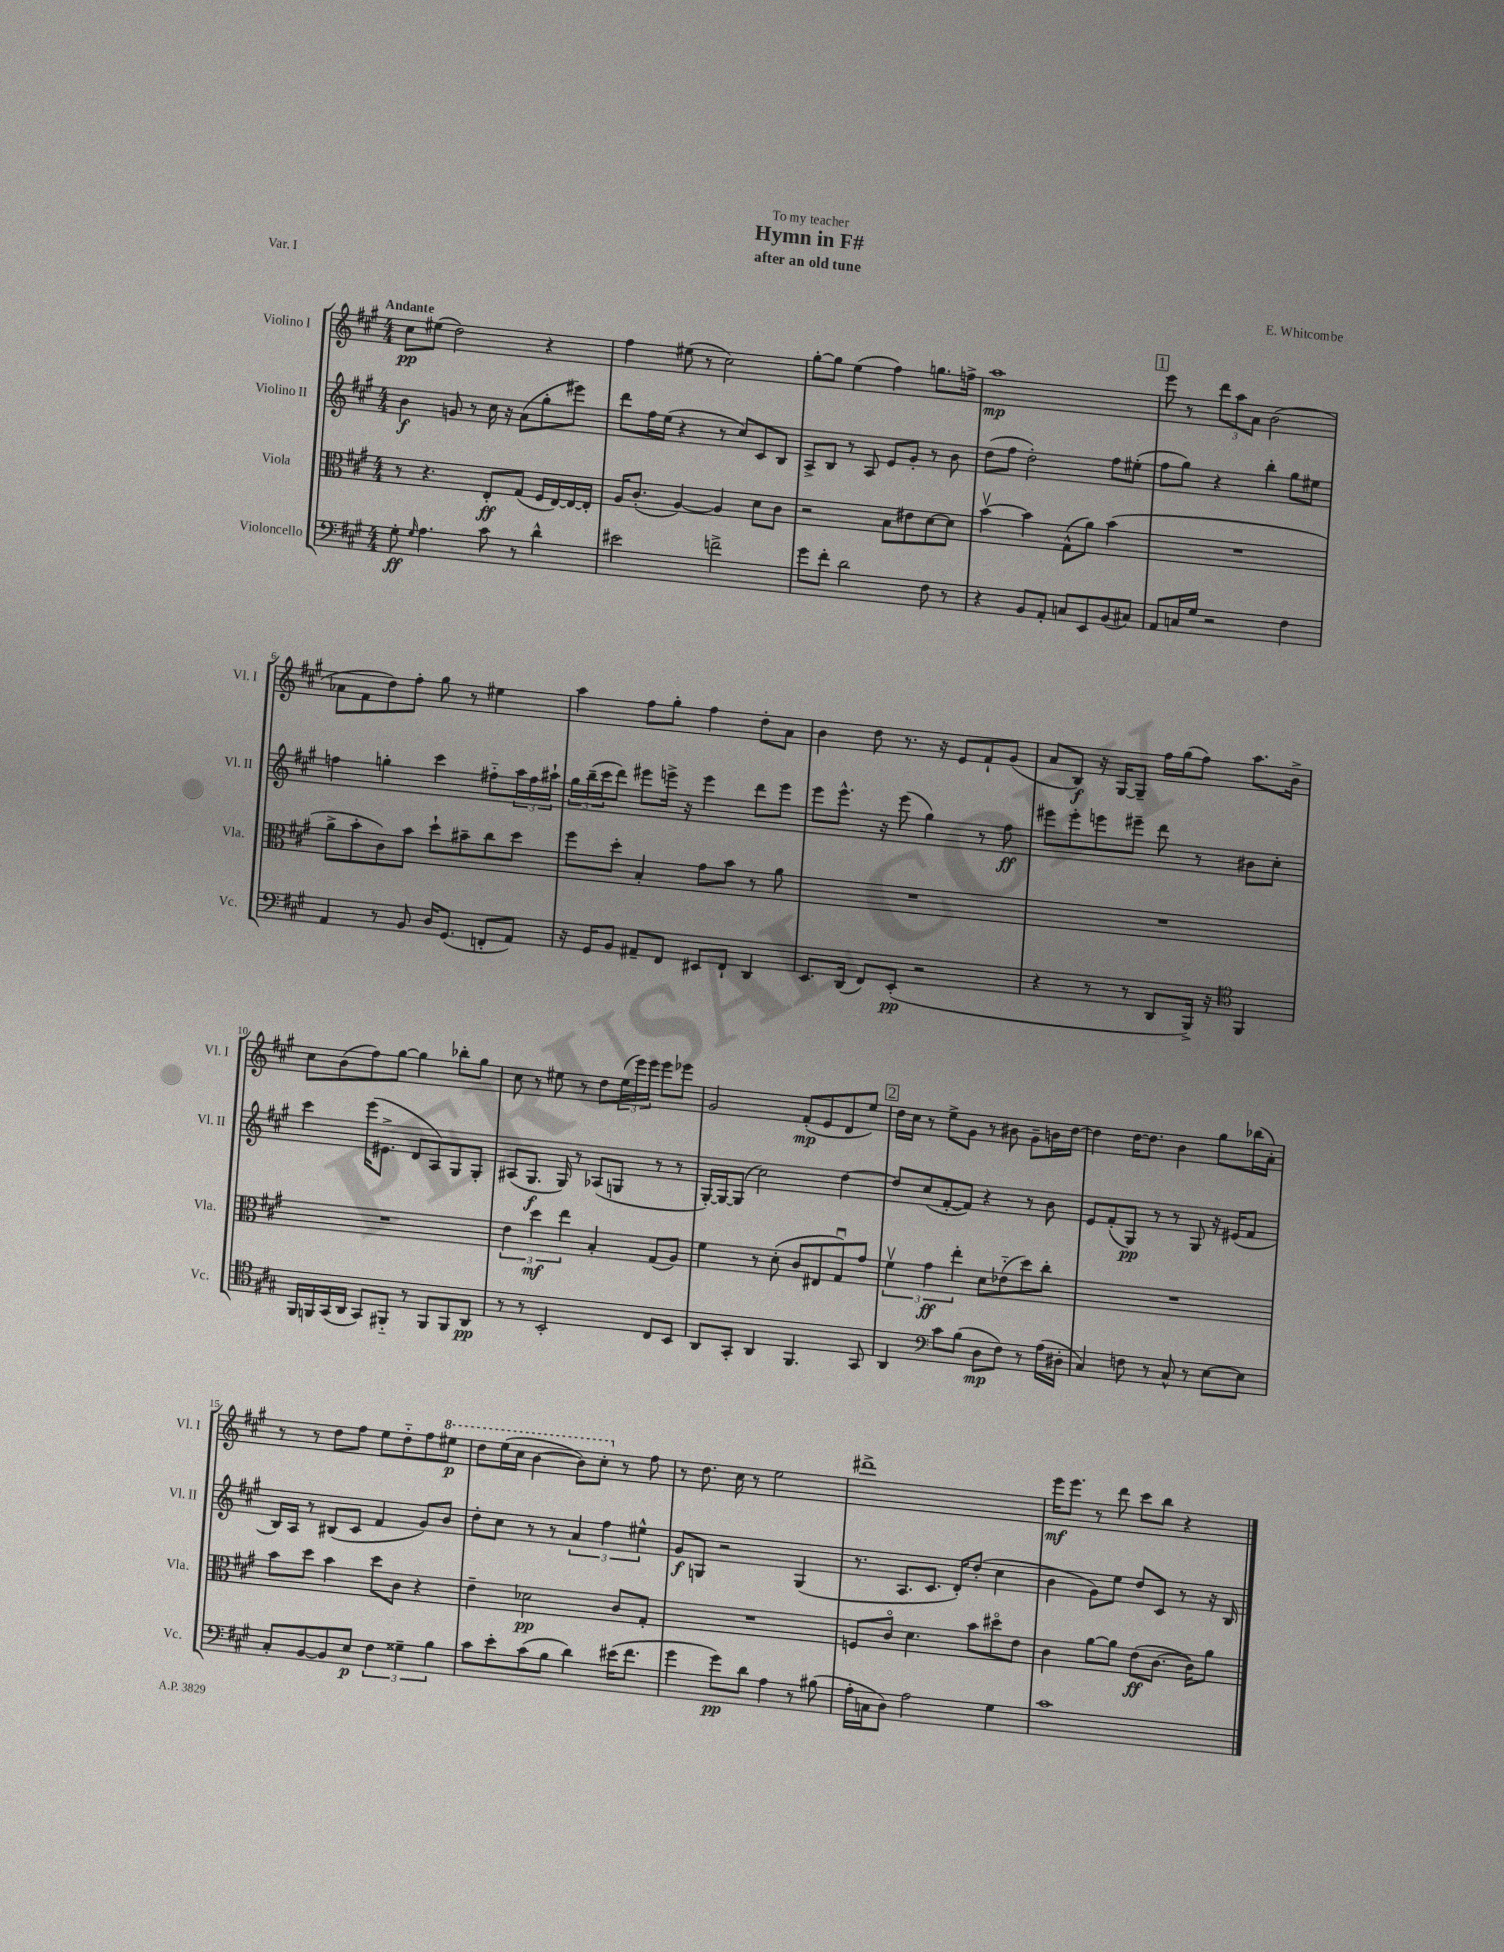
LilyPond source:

\header { title = "Hymn in F#" composer = "E. Whitcombe" subtitle = "after an old tune" dedication = "To my teacher" piece = "Var. I" }
<<
\new StaffGroup <<
\new Staff = "s0" \with { instrumentName = "Violino I" shortInstrumentName = "Vl. I" } {
    \clef treble \key a \major \numericTimeSignature \time 4/4 \tempo "Andante"
    cis''8\pp eis''8( d''2) r4 |
    fis''4 eis''8( r8 cis''2) |
    gis''8~-. gis''8 e''4( fis''4) g''8. f''16-> |
    a''1\mp |
    \mark \markup { \box "1" } e'''8 r8 \tuplet 3/2 { d'''8 a''8 a'8 } b'2( |
    aes'8 fis'8 d''8) fis''8-. gis''8 r8 eis''4 |
    a''4 fis''8 gis''8-. fis''4 d''8-. a'8 |
    b'4 d''8 r8. r16 e'8 fis'8-! gis'8( |
    a'8 b8\f) r16 gis16~ gis8-- fis''16 gis''16( fis''8) a''8. b'16-> |
    cis''8 b'8( fis''8) gis''8~ gis''4 bes''8-. gis''8 |
    cis''8 r8 eis''8 r8 d''8 \tuplet 3/2 { eis''16( e'''16) e'''16 } e'''8 ees'''8 |
    gis'2 fis'8-.\mp( e'8 d'8 e''8) |
    \mark \markup { \box "2" } d''16 cis''16 r8 e''8-> gis'8 r8 bis'8 gis'8-- b'16 d''16~ |
    d''4 d''16~ d''8. b'4 gis''8 bes''16( a'16-.) |
    r8 r8 d''8 fis''8 e''8 d''8-_ fis''8 \ottava #1 eis'''8\p |
    d'''8 e'''16( cis'''16 b''4~ b''8) cis'''8-. \ottava #0 r8 fis''8 |
    r8 d''8. cis''16 r8 e''2 |
    dis'''1-> |
    e'''16\mf e'''8. r8 d'''8 cis'''8 b''8 r4 \bar "|." |
}
\new Staff = "s1" \with { instrumentName = "Violino II" shortInstrumentName = "Vl. II" } {
    \clef treble \key a \major \numericTimeSignature \time 4/4
    b'4\f g'8 r8 cis''16 r16 a'8( gis''8-. eis'''8) |
    d'''8 fis''16 e''16( r4 r8 cis''8) cis'8 b8 |
    a8-> b8 r8 a8 e'8 gis'8-. r8 b'8 |
    d''8( fis''8 d''2-.) fis''8 eis''8-.( |
    \mark \markup { \box "1" } fis''8 gis''8) r4 b''4-. gis''8 eis''8 |
    f''4 g''4-. cis'''4 fis''8-_ \tuplet 3/2 { a''16 fis''16 ais''16-! } |
    \tuplet 3/2 { gis''16 b''16--( cis'''16 } d'''8) eis'''8 e'''16-> r16 e'''4 d'''8 e'''8 |
    e'''8 e'''8.-^ r16 e'''8( gis''4) r8 fis''8\ff |
    eis'''8 eis'''8-. e'''8 eis'''8-- d'''8 r8 bis'8 cis''8-. |
    cis'''4 e'''16( eis'8.-> d'8 a8) gis8 gis8-. |
    ais8( gis8.\f gis16) r8 aes8( g8 r8 r8 |
    gis16~-.) gis16~ gis8( cis''2) d''4~ |
    \mark \markup { \box "2" } d''8 cis''8( fis'8~-. fis'8) r4 r8 b'8 |
    e'8 fis'8-.( gis8\pp) r8 r8 gis8 r16 eis'16( fis'8 |
    b16) a16 r8 bis8( cis'8 fis'4 gis'8) b'8 |
    d''8-. cis''8 r8 r8 \tuplet 3/2 { a'4 fis''4 eis''4-^ } |
    gis'8\f g8 r2 g4( |
    r8. a8. cis'8. d'16-.) d''8-.( cis''4 |
    b'4 gis'8) e''8 d''8 cis'8 r8 r16 b16 \bar "|." |
}
\new Staff = "s2" \with { instrumentName = "Viola" shortInstrumentName = "Vla." } {
    \clef alto \key a \major \numericTimeSignature \time 4/4
    r8 r4. e8-.\ff gis8( fis16 e16~) e16~ e16-. |
    a16 cis'8.-.( a4~) a4 d'8 cis'8 |
    r2 b8 eis'8 d'8~ d'8 |
    b'4~\upbow b'4 gis8-^( a'8) b'4( |
    \mark \markup { \box "1" } R1 |
    a'8-> b'8-. cis'8) b'8 d''8-! bis'8-- cis''8 d''8 |
    fis''8 d''8-. b4-. gis'8 b'8 r8 a'8 |
    R1 |
    R1 |
    R1 |
    \tuplet 3/2 { e'4 d''4\mf e''4 } b4-. gis8( a8) |
    fis'4 r8 d'8-.( cis'8 eis8 gis8\downbow) gis'8 |
    \mark \markup { \box "2" } \tuplet 3/2 { fis'4\upbow gis'4\ff e''4-. } d'8 ees'8-_( d''8) cis''8-. |
    R1 |
    b'8 d''8 b'4 d''8 cis'8 r4 |
    e'4-- des'2\pp cis'8 gis8-. |
    R1 |
    f8 cis'8\flageolet d'4. b'8 dis''8\flageolet e'8 |
    cis'4 a'8~ a'8 e'8\ff( cis'8.~ cis'16) a'8 \bar "|." |
}
\new Staff = "s3" \with { instrumentName = "Violoncello" shortInstrumentName = "Vc." } {
    \clef bass \key a \major \numericTimeSignature \time 4/4
    gis8-.\ff \grace { gis16 } a4. cis'8 r8 d'4-^ |
    eis'2 f'2-> |
    gis'8 fis'8-. d'2 fis8 r8 |
    r4 b,8 a,8-. c8 e,8 b,8( cis8) |
    \mark \markup { \box "1" } a,8 c16 gis16 r2 fis4 |
    a,4 r8 b,8 d16 gis,8.( f,8-. a,8) |
    r16 gis,16 b,8 ais,8-- fis,8 eis,8 fis,8-! d,4 |
    e,8. d,16( fis,8) e,8-.\pp( r2 |
    r4 r8 r8 d,8 b,,16->) r16 \clef tenor fis,4 |
    fis,16 f,16 gis,16( a,16 gis,8) fis,8-_ r8 fis,8 fis,8 a,8\pp |
    r8 r8 b,2-. cis8 b,8 |
    a,8 gis,8-. a,4 fis,4. gis,8 |
    \mark \markup { \box "2" } a,4 \clef bass cis'8 b8( d8\mp fis8) r8 a16( dis16-. |
    cis4) f8 r8 cis8-^ r8 e8~ e8 |
    cis8-. b,8~ b,8 e8\p \tuplet 3/2 { fis4 gisis4-- b4 } |
    cis'8 e'8-. cis'8( b8 d'4) eis'16( fis'8. |
    gis'4 gis'8\pp) d'8 a4 r8 bis8( |
    a16-. c16 d8) a2 gis4 |
    cis'1 \bar "|." |
}
>>
>>
